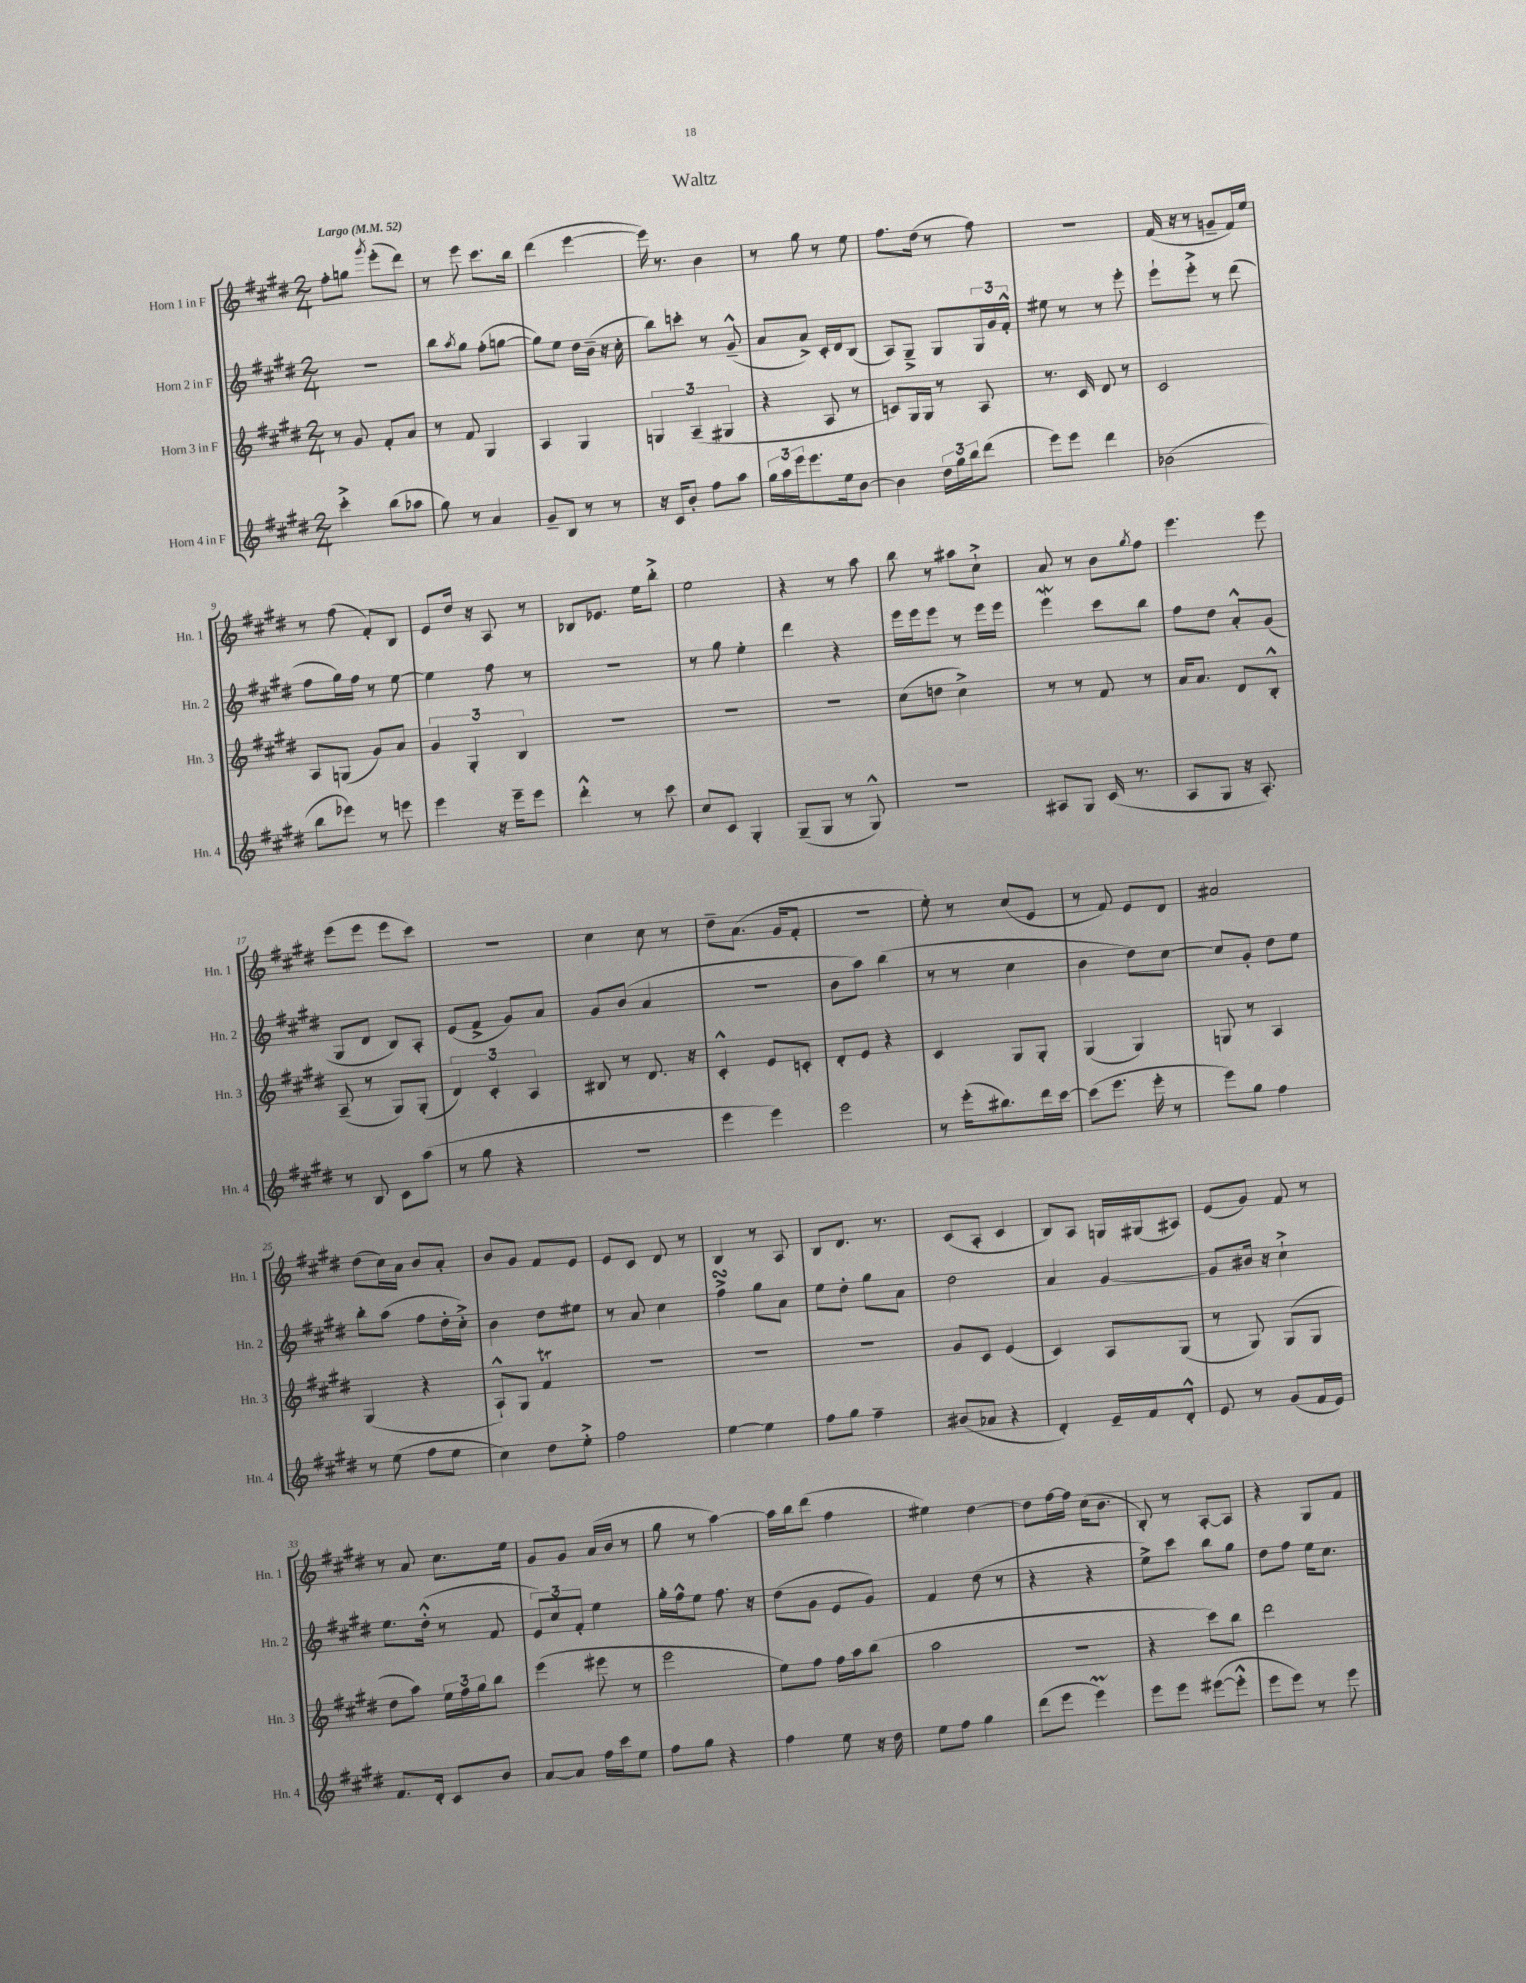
\header { title = "Waltz" }
<<
\new StaffGroup <<
\new Staff = "s0" \with { instrumentName = "Horn 1 in F" shortInstrumentName = "Hn. 1" } {
    \clef treble \key e \major \numericTimeSignature \time 2/4 \tempo "Largo" 4 = 52
    fis''8-. g''8 \acciaccatura { gis'''8 } e'''8-.( dis'''8) |
    r8 e'''8 cis'''8. b''16 |
    dis'''4( e'''4~ |
    e'''16) r8. b'4 |
    r8 gis''8 r8 e''8 |
    fis''8. dis''16( r8 fis''8) |
    R2 |
    fis'16( r16 r8 g'8-- fis'16) e''16 |
    r8 fis''8( fis'8-.) b8 |
    e'8 dis''16 r16 a8 r8 |
    bes8 ees'8. e''16 b''8-.-> |
    e''2 |
    r4 r8 a''8 |
    b''8 r8 ais''8 cis''8-!-> |
    a'8 r8 b'8 \acciaccatura { gis''8 } fis''8 |
    e'''4. e'''8 |
    e'''8( e'''8 e'''8 cis'''8) |
    R2 |
    cis''4 cis''8 r8 |
    dis''8-- a'8.( gis'16 fis'8-. |
    r2 |
    e''8-.) r8 cis''8( e'8 |
    r8 fis'8) e'8 dis'8 |
    ais'2 |
    dis''8( cis''16) a'16 b'8 a'8-. |
    b'8 gis'8 fis'8 e'8 |
    e'8 cis'8 dis'8 r8 |
    b4 r8 a8 |
    b8 dis'8. r8. |
    cis'8( a8-. cis'4 |
    b8) a8 g16 gis16( ais8) |
    e'8( gis'8) fis'8 r8 |
    r8 a'8 cis''8. e''16 |
    gis'8 gis'8 a'16( b'16 r8 |
    gis''8 r8 a''4~) |
    a''16 b''16 dis'''8( fis''4 |
    eis''4) dis''4~ |
    dis''8 fis''16~ fis''16 cis''16( b'8. |
    b8-.) r8 a8~-. a8 |
    r4 gis8 fis'8 \bar "|." |
}
\new Staff = "s1" \with { instrumentName = "Horn 2 in F" shortInstrumentName = "Hn. 2" } {
    \clef treble \key e \major \numericTimeSignature \time 2/4
    r2 |
    b''8 \acciaccatura { a''8 } gis''8 fis''8-.( g''8~ |
    g''8) e''8 dis''16 b'16--( r16 cis''16-. |
    b''8) c'''8-. r8 gis'8---^( |
    a'8 a'8->) cis'16-. dis'16 b8( |
    a8) gis8---> gis8 \tuplet 3/2 { gis16 gis'16 fis'16-.-^ } |
    eis''8 r8 r8 e'''8-. |
    e'''8-! e'''8-.-> r8 dis'''8( |
    fis''8 gis''16) fis''16 r8 e''8~ |
    e''4 fis''8 r8 |
    r2 |
    r8 gis''8 e''4-. |
    dis'''4 r4 |
    e'''16 e'''16 e'''8 r8 e'''16 e'''16 |
    e'''4\mordent cis'''8 b''8 |
    fis''8 dis''8 a'8-.-^ gis'8( |
    gis8 dis'8 b8) a8-. |
    e'8( fis'8-> gis'8) a'8 |
    gis'8 b'8( a'4 |
    R2 |
    b'8 a''8) b''4( |
    r8 r8 cis''4 |
    b'4 dis''8) cis''8~ |
    cis''8 gis'8-. dis''8 e''8 |
    b''8-. a''8( fis''8 dis''16-. cis''16-.->) |
    b'4 dis''8 eis''8 |
    r8 a'8 cis''4 |
    fis''4->\turn gis''8 a'8 |
    e''8 dis''8-. gis''8 a'8 |
    dis''2 |
    a'4 gis'4~ |
    gis'8 bis'16 r16 cis''4-!-> |
    e''8. dis''16-.-^( r8 fis'8 |
    \tuplet 3/2 { e'8) cis''8 fis'8-. } e''4 |
    gis''16-. fis''16-^ e''8 fis''8. r16 |
    dis''8( gis'8 e'8 gis'8) |
    fis'4 dis''8( r8 |
    r4 r4 |
    e''8->) cis'''8 b''8 gis''8 |
    dis''8 fis''8 e''16 cis''8. \bar "|." |
}
\new Staff = "s2" \with { instrumentName = "Horn 3 in F" shortInstrumentName = "Hn. 3" } {
    \clef treble \key e \major \numericTimeSignature \time 2/4
    r8 gis'8 fis'8-. a'8 |
    r8 fis'8 gis4 |
    a4 gis4 |
    \tuplet 3/2 { g4 a4--( gis4 } |
    r4 a8 r8 |
    c'8) gis16 gis16 r8 a8 |
    r8. cis'16 dis'8 r8 |
    cis'2 |
    a8 g8( gis'8) a'8 |
    \tuplet 3/2 { gis'4 gis4-. b4 } |
    R2 |
    R2 |
    R2 |
    cis''8( d''8 cis''4->) |
    r8 r8 fis'8 r8 |
    a'16 a'8. dis'8 b8-.-^ |
    a8--( r8 gis8) gis8-.( |
    \tuplet 3/2 { dis'4) cis'4-. a4 } |
    bis8 r8 dis'8. r16 |
    cis'4-.-^ e'8 c'8-. |
    dis'8-. e'8 r4 |
    cis'4 gis8 gis8-. |
    gis4( gis4) |
    g8 r8 a4 |
    gis4( r4 |
    a8-!-^) gis8 fis'4\trill |
    R2 |
    R2 |
    R2 |
    gis'8 cis'8 e'4( |
    cis'4) a8 gis8( |
    r8 gis8) gis8( gis8 |
    dis''8 a''8) \tuplet 3/2 { e''16 fis''16 gis''16 } b''8 |
    e'''4( eis'''8 r8 |
    e'''2 |
    e''8) fis''8 fis''16 a''16 b''8( |
    a''2 |
    R2 |
    r4 cis'''8) b''8 |
    dis'''2 \bar "|." |
}
\new Staff = "s3" \with { instrumentName = "Horn 4 in F" shortInstrumentName = "Hn. 4" } {
    \clef treble \key e \major \numericTimeSignature \time 2/4
    cis'''4-.-> b''8( aes''8 |
    gis''8) r8 a'4 |
    gis'8-- b8 r8 r8 |
    r16 cis'16 b'8-. fis''8 a''8 |
    \tuplet 3/2 { gis''16 a''16 e'''16 } e'''8. e''16 b'8~ |
    b'4 \tuplet 3/2 { dis''16 gis''16 b''16 } dis'''8( |
    e'''8) e'''8 dis'''4 |
    bes'2( |
    b''8 ees'''8) r8 e'''8 |
    e'''4 r16 e'''16-- e'''8 |
    dis'''4-.-^ r8 cis'''8 |
    cis''8 cis'8 gis4-. |
    gis8--( gis8 r8 gis8-^) |
    R2 |
    ais8 gis8 cis'16( r8. |
    a8 gis8 r16 a8.-.) |
    r8 b8 cis'8 a''8( |
    r8 gis''8 r4 |
    r2 |
    e'''4 e'''4) |
    e'''2 |
    r8 e'''16-.( bis''8.) dis'''16 cis'''16~ |
    cis'''8( e'''8. e'''16-. r8 |
    e'''8) gis''8 fis''4 |
    r8 e''8( fis''8 e''8 |
    cis''4) dis''8 e''8-.-> |
    fis''2 |
    e''4~ e''4 |
    fis''8 gis''8 fis''4-- |
    bis'8( aes'8 r4 |
    dis'4-.) e'16-- fis'16 dis'8-.-^ |
    e'8 r8 gis'8( fis'16 e'16) |
    fis'8. dis'16-. cis'8 b'8 |
    a'8~ a'8 fis''16 cis'''16 e''8 |
    fis''8 gis''8 r4 |
    fis''4 e''8 r16 dis''16 |
    e''8 fis''8 gis''4 |
    dis'''8( e'''8 e'''4\prall) |
    e'''8 e'''8 eis'''8~( eis'''8-.-^ |
    e'''8 e'''8) r8 e'''8 \bar "|." |
}
>>
>>
